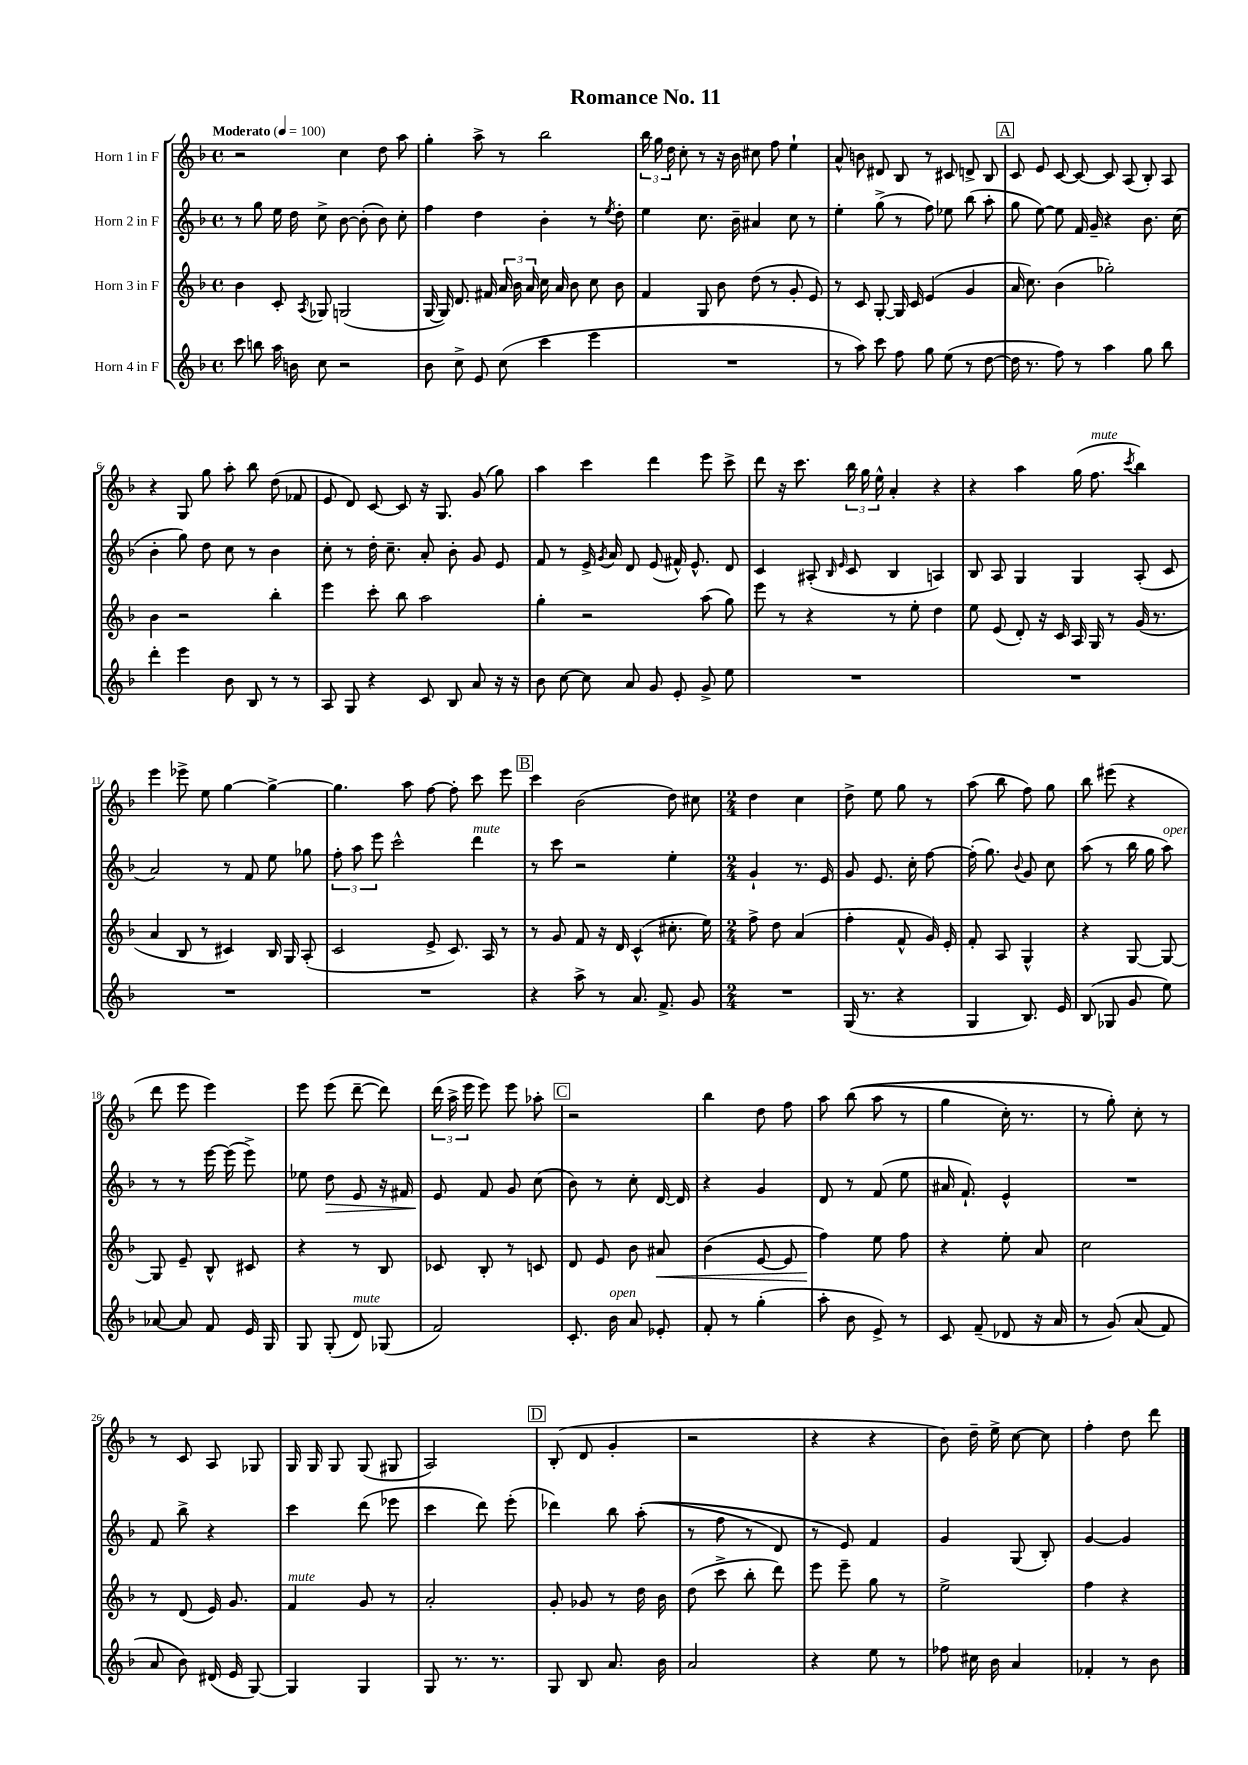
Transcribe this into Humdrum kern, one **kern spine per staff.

**kern	**kern	**dynam	**kern	**dynam	**kern
*part4	*part3	*part3	*part2	*part2	*part1
*staff4	*staff3	*staff3	*staff2	*staff2	*staff1
*I"Horn 4 in F	*I"Horn 3 in F	*	*I"Horn 2 in F	*	*I"Horn 1 in F
*clefG2	*clefG2	*	*clefG2	*	*clefG2
*k[b-]	*k[b-]	*	*k[b-]	*	*k[b-]
*M4/4	*M4/4	*	*M4/4	*	*M4/4
*met(c)	*met(c)	*	*met(c)	*	*met(c)
*MM100	*MM100	*	*MM100	*	*MM100
=1	=1	=1	=1	=1	=1
!	!	!	!	!	!LO:TX:a:B:t=Moderato
8ccc\	4b-\	.	8r	.	2r
8bbn\	.	.	8gg\	.	.
16aa\	8c'/	.	16ee\	.	.
16bn\	.	.	16dd\	.	.
.	8qA/	.	.	.	.
8cc\	8G-X/	.	8cc^\	.	.
2r	(2Gn/	.	[8b-\	.	4cc\
.	.	.	(8b-'\]	.	.
.	.	.	8b-\)	.	8dd\
.	.	.	8cc'\	.	8aa\
=2	=2	=2	=2	=2	=2
8b-\	[16G/	.	4ff\	.	4gg'\
.	16G/])	.	.	.	.
8cc^\	8.d/	.	.	.	.
8e/	.	.	4dd\	.	8aa^\
.	16f#X/	.	.	.	.
(8cc\	24a/	.	.	.	8r
.	24b-\	.	.	.	.
.	24a/	.	.	.	.
4ccc\	16cc\	.	4b-'\	.	2bb-\
.	16a/	.	.	.	.
.	8b-\	.	.	.	.
4eee\	8cc\	.	8r	.	.
.	.	.	8qee/	.	.
.	8b-\	.	8dd'\	.	.
=3	=3	=3	=3	=3	=3
1r	4f/	.	4ee\	.	24bb-\
.	.	.	.	.	24gg\
.	.	.	.	.	24dd\
.	.	.	.	.	8cc'\
.	8G/	.	8.cc\	.	8r
.	8b-\	.	.	.	16r
.	.	.	16b-~\	.	16b-\
.	(8dd\	.	4a#X/	.	8cc#X\
.	8r	.	.	.	8ff\
.	8g'/	.	8cc\	.	4ee`\
.	8e/)	.	8r	.	.
=4	=4	=4	=4	=4	=4
8r	8r	.	4ee'\	.	8a^^/
8aa\)	8c/	.	.	.	8bn\
8ccc\	[8G'/	.	(8gg^\	.	8d#X/
8ff\	16G/]	.	8r	.	8B-/
.	16c/	.	.	.	.
8gg\	(4e/	.	8ff\)	.	8r
(8ee\	.	.	8ee-X\	.	8c#X/
8r	4g/	.	(8bb-\	.	8dn^/
[8dd\	.	.	8aa'\	.	8B-/
!!LO:REH:place=s1:t=A
=5	=5	=5	=5	=5	=5
16dd\]	16a/	.	8gg\	.	8c/
8.r	8.cc\)	.	.	.	.
.	.	.	[8ee\)	.	8e/
8ff\)	(4b-\	.	8ee\]	.	[8c/
8r	.	.	16f/	.	8c/_
.	.	.	16g~/	.	.
4aa\	2gg-X'\)	.	4r	.	8c/]
.	.	.	.	.	(8A/
8gg\	.	.	8.b-\	.	8B-'/)
8bb-\	.	.	.	.	8A/
.	.	.	(16cc\	.	.
!!LO:LB:g=z
=6	=6	=6	=6	=6	=6
4ddd'\	4b-\	.	4b-'\	.	4r
4eee\	2r	.	8gg\)	.	8G/
.	.	.	8dd\	.	8gg\
8b-\	.	.	8cc\	.	8aa'\
8B-/	.	.	8r	.	8bb-\
8r	4bb-'\	.	4b-\	.	(8dd\
8r	.	.	.	.	8f-X/
=7	=7	=7	=7	=7	=7
8A/	4eee\	.	8cc'\	.	8e/
8G/	.	.	8r	.	8d/)
4r	8ccc'\	.	16dd'\	.	[8c/
.	.	.	8.cc~\	.	.
.	8bb-\	.	.	.	8c/]
8c/	2aa\	.	8a'/	.	16r
.	.	.	.	.	8.G/
8B-/	.	.	8b-'\	.	.
8a/	.	.	8g/	.	(8g/
16r	.	.	8e/	.	8gg\)
16r	.	.	.	.	.
=8	=8	=8	=8	=8	=8
8b-\	4gg'\	.	8f/	.	4aa\
[8cc\	.	.	8r	.	.
8cc\]	2r	.	16e^/	.	4ccc\
.	.	.	8qg/	.	.
.	.	.	16a/	.	.
8a/	.	.	8d/	.	.
8g/	.	.	(8e/	.	4ddd\
8e'/	.	.	16f#X^^/)	.	.
.	.	.	8.e^^/	.	.
8g^/	(8aa\	.	.	.	8eee\
8ee\	8gg\)	.	8d/	.	8ccc^\
=9	=9	=9	=9	=9	=9
1r	8eee\	.	4c/	.	8ddd\
.	8r	.	.	.	16r
.	.	.	.	.	8.ccc\
.	4r	.	(8A#X'/	.	.
.	.	.	16qqB-/	.	.
.	.	.	16qqe/	.	.
.	.	.	8c/	.	24bb-\
.	.	.	.	.	24gg\
.	.	.	.	.	24ee^^\
.	8r	.	4B-/	.	4a'/
.	8ee'\	.	.	.	.
.	4dd\	.	4An/)	.	4r
=10	=10	=10	=10	=10	=10
1r	8ee\	.	8B-/	.	4r
.	(8e/	.	8A/	.	.
.	8d'/)	.	4G/	.	4aa\
.	16r	.	.	.	.
.	16c/	.	.	.	.
.	16A/	.	4G/	.	(16gg\
!	!	!	!	!	!LO:TX:a:i:t=mute
.	16G/	.	.	.	8.ff\
.	8r	.	.	.	.
.	.	.	.	.	8qccc/
.	(16g/	.	(8A'/	.	4bb-\)
.	8.r	.	.	.	.
.	.	.	8c/	.	.
!!LO:LB:g=z
=11	=11	=11	=11	=11	=11
1r	4a/	.	2a/)	.	4eee\
.	8B-/	.	.	.	8eee-X^\
.	8r	.	.	.	8ee\
.	4c#X/)	.	8r	.	[4gg\
.	.	.	8f/	.	.
.	16B-/	.	8ee\	.	4gg^\_
.	16G/	.	.	.	.
.	(8A'/	.	8gg-X\	.	.
=12	=12	=12	=12	=12	=12
1r	2c/	.	12ff'\	.	4.gg\]
.	.	.	12aa\	.	.
.	.	.	12eee\	.	.
.	.	.	2ccc^^\	.	.
.	.	.	.	.	8aa\
.	8e^/	.	.	.	[8ff\
.	8.c/)	.	.	.	8ff'\]
!	!	!	!LO:TX:a:i:t=mute	!	!
.	.	.	4ddd\	.	8ccc\
.	16A/	.	.	.	.
.	8r	.	.	.	8eee\
!!LO:REH:place=s1:t=B
=13	=13	=13	=13	=13	=13
4r	8r	.	8r	.	4ccc\
.	8g/	.	8ccc\	.	.
8aa^\	8f/	.	2r	.	(2b-\
8r	16r	.	.	.	.
.	16d/	.	.	.	.
8.a/	(4c^^/	.	.	.	.
8.f^/	.	.	.	.	.
.	8.cc#X'\	.	4ee'\	.	8dd\)
8g/	.	.	.	.	8cc#X\
.	16ee\)	.	.	.	.
=14	=14	=14	=14	=14	=14
*M2/4	*M2/4	*	*M2/4	*	*M2/4
2r	8ff^\	.	4g`/	.	4dd\
.	8dd\	.	.	.	.
.	(4a/	.	8.r	.	4cc\
.	.	.	16e/	.	.
=15	=15	=15	=15	=15	=15
(16G/	4ff'\	.	8g/	.	8dd^\
8.r	.	.	.	.	.
.	.	.	8.e/	.	8ee\
4r	8f^^/	.	.	.	8gg\
.	.	.	16cc'\	.	.
.	16g/)	.	[8ff\	.	8r
.	16e'/	.	.	.	.
=16	=16	=16	=16	=16	=16
4G/	8f'/	.	(16ff'\]	.	(8aa\
.	.	.	8.gg\)	.	.
.	8A/	.	.	.	8bb-\
.	.	.	8qqb-/	.	.
8.B-/)	4G^^/	.	8g/	.	8ff\)
.	.	.	8cc\	.	8gg\
16e/	.	.	.	.	.
=17	=17	=17	=17	=17	=17
(8B-/	4r	.	(8aa\	.	8bb-\
8G-X/	.	.	8r	.	(8eee#X\
8g/	[8G/	.	16bb-\	.	4r
.	.	.	16gg\	.	.
!	!	!	!LO:TX:a:i:t=open	!	!
8ee\)	8G/_	.	8aa\)	.	.
!!LO:LB:g=z
=18	=18	=18	=18	=18	=18
[8a-X/	8G/]	.	8r	.	8ddd\
8a-/]	8e~/	.	8r	.	8eee\
8f/	8B-^^/	.	[16eee\	.	4eee\)
.	.	.	(16eee\]	.	.
16e/	8c#X/	.	8eee^\)	.	.
16G/	.	.	.	.	.
=19	=19	=19	=19	=19	=19
8G/	4r	.	8ee-X\	.	8eee\
!	!	!	!	!LO:HP:b	!
(8G'/	.	.	8dd\	>	(8eee\
!LO:TX:a:i:t=mute	!	!	!	!	!
8d/)	8r	.	8e/	.	[8ddd~\
(8G-X/	8B-/	.	16r	.	8ddd\])
.	.	.	16f#X/	.	.
=20	=20	=20	=20	=20	=20
2f/)	8c-X/	.	8e/	.	(24ddd\
.	.	.	.	.	24aa^\
.	.	.	.	.	24eee\
.	8B-'/	.	8f/	]	8eee\)
.	8r	.	8g/	.	8eee\
.	8cn/	.	(8cc\	.	8aa-X'\
!!LO:REH:place=s1:t=C
=21	=21	=21	=21	=21	=21
8.c'/	8d/	.	8b-\)	.	2r
.	8e/	.	8r	.	.
!LO:TX:a:i:t=open	!	!	!	!	!
16b-\	.	.	.	.	.
8a/	8b-\	.	8cc'\	.	.
!	!	!LO:HP:b	!	!	!
8e-X'/	8a#X/	<	[16d/	.	.
.	.	.	16d/]	.	.
=22	=22	=22	=22	=22	=22
8f'/	(4b-\	.	4r	.	4bb-\
8r	.	.	.	.	.
(4gg'\	[8e/	.	4g/	.	8dd\
.	8e/]	.	.	.	8ff\
=23	=23	=23	=23	=23	=23
8aa'\	4ff\)	.	8d/	.	8aa\
8b-\	.	.	8r	.	((8bb-\
8e^/)	8ee\	[	(8f/	.	8aa\
8r	8ff\	.	8ee\	.	8r
=24	=24	=24	=24	=24	=24
8c/	4r	.	16a#X/	.	4gg\
.	.	.	8.f`/)	.	.
(8f~/	.	.	.	.	.
8d-X/	8ee'\	.	4e^^/	.	16cc'\)
.	.	.	.	.	8.r
16r	8a/	.	.	.	.
16a/	.	.	.	.	.
=25	=25	=25	=25	=25	=25
8r	2cc\	.	2r	.	8r
(8g/)	.	.	.	.	8gg'\)
(8a/	.	.	.	.	8cc'\
8f/)	.	.	.	.	8r
!!LO:LB:g=z
=26	=26	=26	=26	=26	=26
8a/	8r	.	8f/	.	8r
8b-\)	(8d/	.	8bb-^\	.	8c/
(16d#X/	16e/)	.	4r	.	8A/
16e/	8.g/	.	.	.	.
[8G/)	.	.	.	.	8G-X/
=27	=27	=27	=27	=27	=27
!	!LO:TX:a:i:t=mute	!	!	!	!
4G/]	4f/	.	4ccc\	.	16G/
.	.	.	.	.	16G/
.	.	.	.	.	8G/
4G/	8g/	.	(8ddd\	.	(8G/
.	8r	.	8eee-X\	.	8G#X/
=28	=28	=28	=28	=28	=28
8G/	2a'/	.	4ccc\	.	2A/)
8.r	.	.	.	.	.
.	.	.	8ddd\)	.	.
8.r	.	.	.	.	.
.	.	.	(8eee'\	.	.
!!LO:REH:place=s1:t=D
=29	=29	=29	=29	=29	=29
8G/	8g'/	.	4ddd-X\)	.	(8B-'/
8B-/	8g-X/	.	.	.	8d/
8.a/	8r	.	8bb-\	.	4g'/
.	16dd\	.	((8aa'\	.	.
16b-\	16b-\	.	.	.	.
=30	=30	=30	=30	=30	=30
2a/	(8dd\	.	8r	.	2r
.	8ccc^\	.	8ff\	.	.
.	8bb-'\	.	8r	.	.
.	8ddd\)	.	8d/)	.	.
=31	=31	=31	=31	=31	=31
4r	8eee\	.	8r	.	4r
.	8eee~\	.	8e/)	.	.
8ee\	8gg\	.	4f/	.	4r
8r	8r	.	.	.	.
=32	=32	=32	=32	=32	=32
8ff-X\	2ee^\	.	4g/	.	8b-\)
16cc#X\	.	.	.	.	16dd~\
16b-\	.	.	.	.	16ee^\
4a/	.	.	(8G/	.	[8cc\
.	.	.	8B-'/)	.	8cc\]
=33	=33	=33	=33	=33	=33
4f-X'/	4ff\	.	[4g/	.	4ff'\
8r	4r	.	4g/]	.	8dd\
8b-\	.	.	.	.	8ddd\
==	==	==	==	==	==
*-	*-	*-	*-	*-	*-
